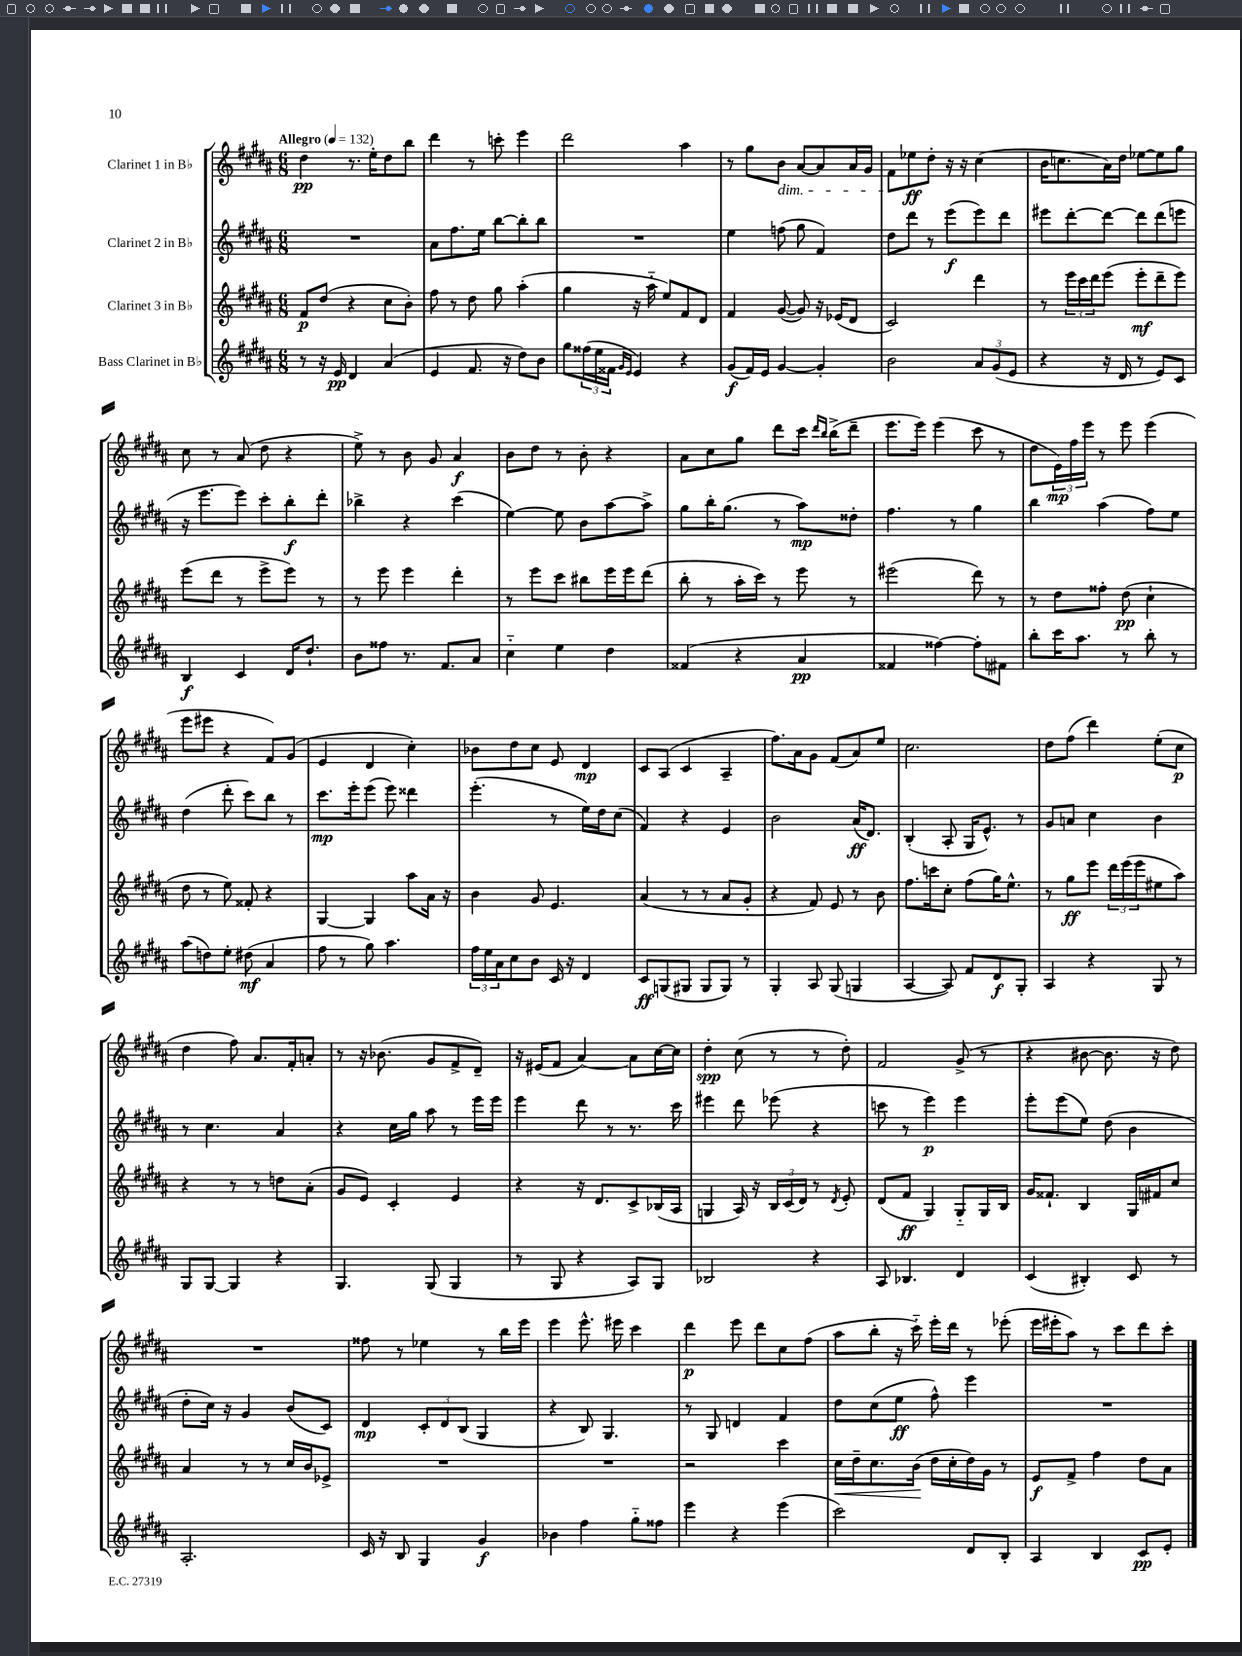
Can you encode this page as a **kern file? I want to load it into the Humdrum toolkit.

**kern	**dynam	**kern	**dynam	**kern	**dynam	**kern	**dynam
*part4	*part4	*part3	*part3	*part2	*part2	*part1	*part1
*staff4	*staff4	*staff3	*staff3	*staff2	*staff2	*staff1	*staff1
*I"Bass Clarinet in B♭	*	*I"Clarinet 3 in B♭	*	*I"Clarinet 2 in B♭	*	*I"Clarinet 1 in B♭	*
*clefG2	*	*clefG2	*	*clefG2	*	*clefG2	*
*k[f#c#g#d#a#]	*	*k[f#c#g#d#a#]	*	*k[f#c#g#d#a#]	*	*k[f#c#g#d#a#]	*
*M6/8	*	*M6/8	*	*M6/8	*	*M6/8	*
*MM132	*	*MM132	*	*MM132	*	*MM132	*
=1	=1	=1	=1	=1	=1	=1	=1
!	!	!	!	!	!	!LO:TX:a:B:t=Allegro	!
8r	.	8f#/L	p	2.r	.	4dd#\	pp
16r	.	(8dd#/J	.	.	.	.	.
16e/	pp	.	.	.	.	.	.
4d#/	.	4r	.	.	.	8.r	.
.	.	.	.	.	.	16ee'\KL	.
(4a#/	.	8cc#\L	.	.	.	8dd#\	.
.	.	8b'\J)	.	.	.	8bb\J	.
=2	=2	=2	=2	=2	=2	=2	=2
4e/	.	8ff#\	.	8a#\L	.	4ddd#\	.
.	.	8r	.	8.ff#\	.	.	.
8.f#/	.	8dd#\	.	.	.	8r	.
.	.	.	.	16ee\Jk	.	.	.
.	.	8gg#\	.	[8bb\L	.	8cccn'\	.
16r	.	.	.	.	.	.	.
8dd#\L)	.	(4aa#'\	.	8bb'\]	.	4eee\	.
8b\J	.	.	.	8bb\J	.	.	.
=3	=3	=3	=3	=3	=3	=3	=3
8gg#\L	.	4gg#\	.	2.r	.	2ddd#\	.
(24ff##X\L	.	.	.	.	.	.	.
24ee\	.	.	.	.	.	.	.
24f##X\JJ	.	.	.	.	.	.	.
16qqg#/LL	.	.	.	.	.	.	.
16qqe/JJ	.	.	.	.	.	.	.
4e/)	.	16r	.	.	.	.	.
.	.	16aa#\	.	.	.	.	.
.	.	8ee/L)	.	.	.	.	.
4r	.	8f#/	.	.	.	4aa#\	.
.	.	8d#/J	.	.	.	.	.
=4	=4	=4	=4	=4	=4	=4	=4
(8g#/L	f	4f#/	.	4ee\	.	8r	.
16f#/L)	.	.	.	.	.	8gg#\L	.
16e/JJ	.	.	.	.	.	.	.
!	!	!	!	!	!	!LO:TX:b:i:t=dim.	!
[4g#/	.	([8g#/	.	(8ffn\	.	8b\J	.
.	.	8g#/])	.	8gg#\	.	[8a#/L	.
4g#'/]	.	16r	.	4f#/)	.	8a#/]	.
.	.	(16e-X/KL	.	.	.	.	.
.	.	8d#/J	.	.	.	16a#/L	.
.	.	.	.	.	.	16g#/JJ	.
=5	=5	=5	=5	=5	=5	=5	=5
2b\	.	2c#/)	.	8dd#\L	.	8f#\L	.
.	.	.	.	8ddd#\J	.	8ee-X\	ff
.	.	.	.	8r	.	8dd#'\J	.
.	.	.	.	(8eee\L	f	16r	.
.	.	.	.	.	.	16r	.
12a#/L	.	4ddd#\	.	8eee\)	.	(4cc#\	.
(12g#/	.	.	.	.	.	.	.
.	.	.	.	8ddd#\J	.	.	.
12e/J	.	.	.	.	.	.	.
=6	=6	=6	=6	=6	=6	=6	=6
4r	.	8r	.	8eee#X\L	.	16b\KL	.
.	.	.	.	.	.	8.ccn\	.
.	.	24eee\LL	.	[8ddd#'\	.	.	.
.	.	24ccc#\	.	.	.	.	.
.	.	24ddd#\J	.	.	.	.	.
16r	.	(8eee\J	.	8ddd#\J_	.	16a#\L)	.
16d#/	.	.	.	.	.	16dd#\JJ	.
8r	.	8eee'\L	mf	8ddd#\L]	.	[8ee-X\L	.
8e/L)	.	8ddd#~\	.	(8ddd#\	.	8ee-\]	.
8c#/J	.	8eee\J)	.	8eeen\J	.	8gg#\J	.
!!LO:LB:g=z
=7	=7	=7	=7	=7	=7	=7	=7
4B/	f	(8eee\L	.	16r	.	8cc#\	.
.	.	.	.	8.eee\L	.	.	.
.	.	8ddd#\J	.	.	.	8r	.
4c#/	.	8r	.	8eee\J)	.	(8a#/	.
.	.	8eee^\L	.	8ccc#'\L	.	8dd#\	.
16d#/KL	.	8eee\J)	.	8bb'\	f	4r	.
8.dd#`/J	.	.	.	.	.	.	.
.	.	8r	.	8ddd#'\J	.	.	.
=8	=8	=8	=8	=8	=8	=8	=8
8b\L	.	8r	.	4bb-X^\	.	8ee^\)	.
8ff##X\J	.	8eee\	.	.	.	8r	.
8.r	.	4eee\	.	4r	.	8b\	.
.	.	.	.	.	.	8g#/	.
8.f#/L	.	.	.	.	.	.	.
.	.	4ddd#'\	.	(4ccc#\	.	4a#/	f
8a#/J	.	.	.	.	.	.	.
=9	=9	=9	=9	=9	=9	=9	=9
4cc#\	.	8r	.	[4ee\)	.	8b\L	.
.	.	8eee\L	.	.	.	8dd#\J	.
4ee\	.	8ccc#\J	.	8ee\]	.	8r	.
.	.	8bb#X\L	.	8b\L	.	8b'\	.
4dd#\	.	16eee\L	.	[8aa#\	.	4r	.
.	.	16eee\J	.	.	.	.	.
.	.	(8ddd#\J	.	8aa#^\J]	.	.	.
=10	=10	=10	=10	=10	=10	=10	=10
(4f##X/	.	8bb'\	.	8gg#\L	.	8a#\L	.
.	.	8r	.	16bb'\K	.	8cc#\	.
.	.	.	.	(8.gg#\J	.	.	.
4r	.	16aa#'\LL	.	.	.	8gg#\J	.
.	.	16ccc#\JJ)	.	.	.	.	.
.	.	8r	.	8r	.	8ddd#\L	.
4a#/	pp	8eee\	.	8aa#\L)	mp	16ccc#\Jk	.
.	.	.	.	.	.	16qqddd#/LL	.
.	.	.	.	.	.	16qqbb/JJ	.
.	.	.	.	.	.	(16bb^\KL	.
.	.	8r	.	8dd##X'\J	.	8ddd#~\J	.
=11	=11	=11	=11	=11	=11	=11	=11
4f##X/	.	(2eee#X\	.	4.ff#\	.	8.eee\L	.
.	.	.	.	.	.	16eee\Jk)	.
[4ff##X\)	.	.	.	.	.	(4eee\	.
.	.	.	.	8r	.	.	.
8ff##'\L]	.	8ddd#\)	.	4gg#\	.	8ccc#\	.
8f#X\J	.	8r	.	.	.	8r	.
=12	=12	=12	=12	=12	=12	=12	=12
8bb'\L	.	8r	.	4bb\	.	8dd#\L	.
16ccc#\K	.	8dd#\L	.	.	.	24e\L)	mp
.	.	.	.	.	.	24ff#\	.
8.aa#\J	.	.	.	.	.	.	.
.	.	.	.	.	.	24eee\JJ	.
.	.	8ff##X'\J	.	(4aa#\	.	8r	.
8r	.	(8dd#\	pp	.	.	8eee\	.
8bb'\	.	4cc#`\	.	8ff#\L)	.	(4eee\	.
8r	.	.	.	8ee\J	.	.	.
!!LO:LB:g=z
=13	=13	=13	=13	=13	=13	=13	=13
(8aa#\L	.	8dd#\	.	(4dd#\	.	8eee\L	.
8ddn\)	.	8r	.	.	.	8eee#X\J	.
8ee'\J	.	8ee\)	.	8ddd#'\	.	4r	.
(8dd#X\	mf	8f##X'/	.	8ccc#\L)	.	.	.
4a#/	.	4r	.	8bb\J	.	8f#/L)	.
.	.	.	.	8r	.	(8g#/J	.
=14	=14	=14	=14	=14	=14	=14	=14
8ff#\	.	[4G#/	.	8.ccc#\L	mp	4e/	.
8r	.	.	.	.	.	.	.
.	.	.	.	16eee'\k	.	.	.
8gg#\)	.	4G#/]	.	(8eee\J	.	4d#/	.
4.aa#\	.	.	.	8eee\)	.	.	.
.	.	8aa#\L	.	4ddd##X\	.	4cc#'\)	.
.	.	16a#\Jk	.	.	.	.	.
.	.	16r	.	.	.	.	.
=15	=15	=15	=15	=15	=15	=15	=15
24ff#\LL	.	4b\	.	(4.eee'\	.	8b-X\L	.
24ee\	.	.	.	.	.	.	.
24a#\J	.	.	.	.	.	.	.
8cc#\	.	.	.	.	.	8dd#\	.
8b\J	.	8g#/	.	.	.	8cc#\J	.
16c#/	.	4.e/	.	8r	.	8e/	.
16r	.	.	.	.	.	.	.
4d#/	.	.	.	16ee\LL)	.	4d#/	mp
.	.	.	.	16dd#\J	.	.	.
.	.	.	.	(8cc#\J	.	.	.
=16	=16	=16	=16	=16	=16	=16	=16
8c#/L	ff	(4a#/	.	4f#/)	.	8c#/L	.
(8Gn/	.	.	.	.	.	(8A#/J	.
8G#X/J	.	8r	.	4r	.	4c#/	.
8G#/L	.	8r	.	.	.	.	.
8G#/J)	.	8a#/L	.	4e/	.	4A#~/	.
8r	.	8g#'/J	.	.	.	.	.
=17	=17	=17	=17	=17	=17	=17	=17
4G#'/	.	4r	.	2b\	.	8.ff#\L)	.
.	.	.	.	.	.	16a#\k	.
8A#/	.	8f#/)	.	.	.	8g#\J	.
(8G#/	.	8e/	.	.	.	(8f#/L	.
4Gn/	.	8r	.	(16a#/KL	ff	8a#/)	.
.	.	.	.	8.d#/J)	.	.	.
.	.	8b\	.	.	.	8ee/J	.
=18	=18	=18	=18	=18	=18	=18	=18
[4A#/	.	8.ff#\L	.	(4B'/	.	2.cc#\	.
.	.	16cccn\k	.	.	.	.	.
8A#/])	.	8cc#'\J	.	8A#'/	.	.	.
8f#/L	.	(8ff#\L	.	16G#/KL	.	.	.
.	.	.	.	8.e^^/J)	.	.	.
8d#/	f	16gg#\K)	.	.	.	.	.
.	.	8.ee^^\J	.	.	.	.	.
8G#'/J	.	.	.	8r	.	.	.
=19	=19	=19	=19	=19	=19	=19	=19
4A#/	.	8r	.	8g#/L	.	8dd#\L	.
.	.	8gg#\L	ff	8an/J	.	(8ff#\J	.
4r	.	8eee\J	.	4cc#\	.	4ddd#\)	.
.	.	24ddd#\LL	.	.	.	.	.
.	.	(24eee\	.	.	.	.	.
.	.	24eee\J	.	.	.	.	.
8G#/	.	8ee#X\	.	4b\	.	(8ee'\L	.
8r	.	8aa#\J)	.	.	.	8cc#\J	p
!!LO:LB:g=z
=20	=20	=20	=20	=20	=20	=20	=20
8G#/L	.	4r	.	8r	.	4dd#\	.
[8G#/J	.	.	.	4.cc#\	.	.	.
4G#/]	.	8r	.	.	.	8ff#\)	.
.	.	8r	.	.	.	8.a#/L	.
4r	.	8ddn\L	.	4a#/	.	.	.
.	.	.	.	.	.	16f#'/k	.
.	.	(8a#'\J	.	.	.	8an'/J	.
=21	=21	=21	=21	=21	=21	=21	=21
4.G#/	.	8g#/L	.	4r	.	8r	.
.	.	8e/J)	.	.	.	16r	.
.	.	.	.	.	.	(8.b-X\	.
.	.	4c#'/	.	16cc#\LL	.	.	.
.	.	.	.	16gg#\JJ	.	.	.
(8G#/	.	.	.	8aa#\	.	8g#/L	.
4G#/	.	4e/	.	8r	.	8f#^/	.
.	.	.	.	16eee\LL	.	8d#~/J)	.
.	.	.	.	16eee\JJ	.	.	.
=22	=22	=22	=22	=22	=22	=22	=22
8r	.	4r	.	4eee\	.	16r	.
.	.	.	.	.	.	(16e#X/KL	.
8G#/	.	.	.	.	.	8f#/J	.
4r	.	16r	.	8ddd#\	.	[4a#/)	.
.	.	8.d#/L	.	.	.	.	.
.	.	.	.	8r	.	.	.
8A#/L)	.	8c#^/	.	8.r	.	8a#\L]	.
8G#/J	.	(16B-X/L	.	.	.	[16cc#\L	.
.	.	16A#/JJ	.	16ccc#\	.	16cc#\JJ]	.
=23	=23	=23	=23	=23	=23	=23	=23
2B-X/	.	4Gn/	.	4eee#X\	.	4dd#'\	spp
.	.	16A#/)	.	8ddd#\	.	(8cc#\	.
.	.	16r	.	.	.	.	.
.	.	24B/LL	.	(8eee-X\	.	8r	.
.	.	(24c#/	.	.	.	.	.
.	.	24d#/JJ)	.	.	.	.	.
4r	.	8r	.	4r	.	8r	.
.	.	8qd#/	.	.	.	.	.
.	.	8e'/	.	.	.	8dd#'\)	.
=24	=24	=24	=24	=24	=24	=24	=24
8A#/	.	(8d#/L	.	8cccn\	.	2f#/	.
4.B-X/	.	8f#/J	ff	8r	.	.	.
.	.	4G#/)	.	4eee\)	p	.	.
4d#/	.	8G#/L	.	4eee\	.	(8g#^/	.
.	.	16G#/L	.	.	.	8r	.
.	.	16B/JJ	.	.	.	.	.
=25	=25	=25	=25	=25	=25	=25	=25
(4c#/	.	16g#/KL	.	8eee'\L	.	4r	.
.	.	8.f##X`/J	.	.	.	.	.
.	.	.	.	(8eee\	.	.	.
4B#X'/)	.	4B/	.	8ee\J)	.	[8b#X\	.
.	.	.	.	(8dd#\	.	8.b#\]	.
8c#/	.	16G#/LL	.	4b\	.	.	.
.	.	16f#X/J	.	.	.	16r	.
8r	.	8cc#/J	.	.	.	8dd#\)	.
!!LO:LB:g=z
=26	=26	=26	=26	=26	=26	=26	=26
2.A#'/	.	4a#/	.	8dd#'\L	.	2.r	.
.	.	.	.	16cc#\Jk)	.	.	.
.	.	.	.	16r	.	.	.
.	.	8r	.	4g#/	.	.	.
.	.	8r	.	.	.	.	.
.	.	16cc#/LL	.	(8b/L	.	.	.
.	.	16b/J	.	.	.	.	.
.	.	8e-X^/J	.	8c#/J)	.	.	.
=27	=27	=27	=27	=27	=27	=27	=27
16c#/	.	2.r	.	4d#/	mp	8ff##X\	.
16r	.	.	.	.	.	.	.
8B/	.	.	.	.	.	8r	.
4G#/	.	.	.	12c#'/L	.	4ee-X\	.
.	.	.	.	12d#/	.	.	.
.	.	.	.	(12B/J	.	.	.
4g#/	f	.	.	4G#/	.	8r	.
.	.	.	.	.	.	16bb\LL	.
.	.	.	.	.	.	16eee\JJ	.
=28	=28	=28	=28	=28	=28	=28	=28
4b-X\	.	2.r	.	4r	.	4eee\	.
4ff#\	.	.	.	8B/)	.	8.eee^^\	.
.	.	.	.	4.G#/	.	.	.
.	.	.	.	.	.	16eee#X\	.
8gg#\L	.	.	.	.	.	4ccc#\	.
8ff##X\J	.	.	.	.	.	.	.
=29	=29	=29	=29	=29	=29	=29	=29
4eee\	.	2r	.	8r	.	4ddd#\	p
.	.	.	.	8G#/	.	.	.
4r	.	.	.	4dn/	.	8eee\	.
.	.	.	.	.	.	8ddd#\L	.
(4eee\	.	4ccc#\	.	4f#/	.	8cc#\	.
.	.	.	.	.	.	(8ff#\J	.
=30	=30	=30	=30	=30	=30	=30	=30
!	!	!	!LO:HP:b	!	!	!	!
2ccc#\)	.	16cc#\LL	<	8dd#\L	.	8aa#\L	.
.	.	16dd#~\J	.	.	.	.	.
.	.	8.cc#\	.	(8cc#\	.	8bb'\J	.
.	.	.	.	8ee\J	ff	16r	.
.	.	(16b\Jk	.	.	.	16ccc#\)	.
.	.	16dd#\LL	[	8ff#^^\)	.	16eee'\LL	.
.	.	16cc#'\	.	.	.	16ddd#\JJ	.
8d#/L	.	16dd#\)	.	4eee\	.	8r	.
.	.	16g#\JJ	.	.	.	.	.
8B'/J	.	8r	.	.	.	(8eee-X'\	.
=31	=31	=31	=31	=31	=31	=31	=31
4A#/	.	8e/L	f	2.r	.	16eee\LL	.
.	.	.	.	.	.	16eee#X'\J	.
.	.	8f#^/J	.	.	.	8aa#\J)	.
4B/	.	4ff#\	.	.	.	8r	.
.	.	.	.	.	.	8ccc#\L	.
8c#/L	pp	8dd#\L	.	.	.	8ddd#\	.
8e'/J	.	8a#\J	.	.	.	8ccc#'\J	.
==	==	==	==	==	==	==	==
*-	*-	*-	*-	*-	*-	*-	*-
